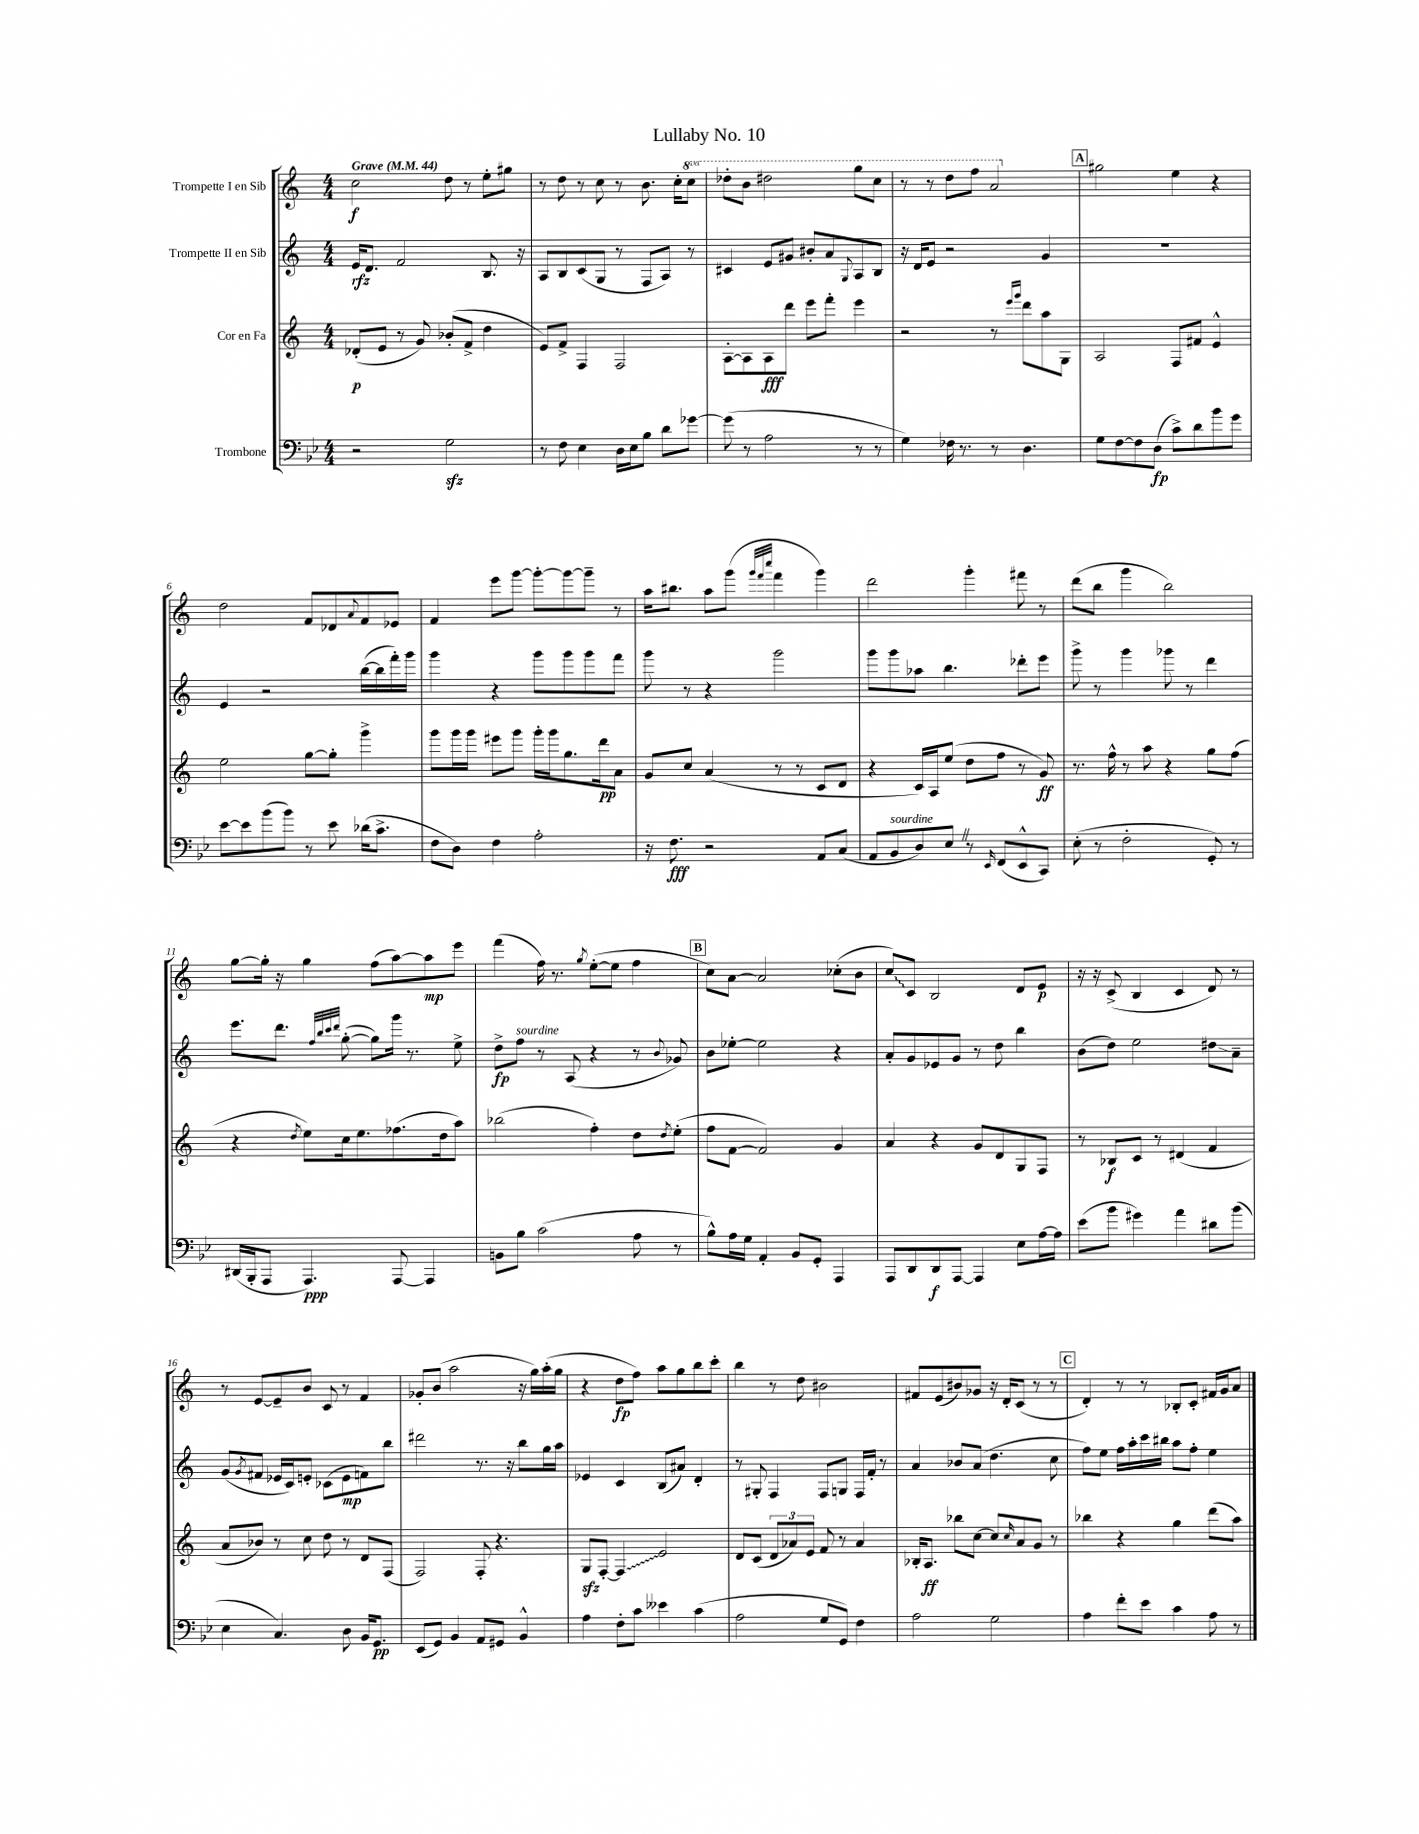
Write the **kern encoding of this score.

**kern	**kern	**kern	**kern
*staff4	*staff3	*staff2	*staff1
*clefF4	*clefG2	*clefG2	*clefG2
*k[b-e-]	*k[]	*k[]	*k[]
*M4/4	*M4/4	*M4/4	*M4/4
*MM44	*MM44	*MM44	*MM44
2r	(8d-'/L	16e/LK	2cc\
.	.	8.d/J	.
.	8e/J	.	.
.	8r	2f/	.
.	8g/)	.	.
2G\	(8b-'/L	.	8dd\
.	8f^/J	.	8r
.	4dd\	8.B/	8ee'\L
.	.	.	8gg#\J
.	.	16r	.
=	=	=	=
8r	8e/L)	8A/L	8r
8F\	8f^/J	8B/	8dd\
4E-\	4F/	(8c/	8r
.	.	8G/J	8cc\
16D\LL	2F/	8r	8r
16E-\J	.	.	.
8B-\J	.	8F/L	8.b\
8d\L	.	8A/J)	.
.	.	.	16cc'\LK
[8g-\J	.	8r	8ccc\J
=	=	=	=
(8g-\]	[8A'\L	4c#/	8ddd-'\L
8r	8A\]	.	8bb\J
2A\	8A\	8e/L	2ddd#\
.	8ddd\J	8g#/J	.
.	8eee\L	8b#'/L	.
.	8fff'\J	8a/	.
.	.	8qqG/	.
8r	4eee\	8A/	8ggg\L
8r	.	8B/J	8ccc\J
=	=	=	=
4G\)	2r	16r	8r
.	.	16d/LK	.
.	.	8e/J	8r
16F-\	.	2r	8ddd\L
8.r	.	.	.
.	.	.	8fff\J
8r	8r	.	2aa/
.	16qqeee/LL	.	.
.	16qqggg/JJ	.	.
4.D\	8ddd\L	.	.
.	8aa\	4g/	.
.	8G\J	.	.
=	=	=	=
8G\L	2A/	1r	2gg#\
[8F\	.	.	.
8F\]	.	.	.
(8D\J	.	.	.
8c^\L)	8F/L	.	4ee\
8d\	8f#/J	.	.
8b-\	4e^^/	.	4r
8g\J	.	.	.
=	=	=	=
[8e-\L	2ee\	4e/	2dd\
8e-\]	.	.	.
(8b-\	.	2r	.
8b-\J)	.	.	.
8r	[8gg\L	.	8f/L
8e-\	8gg'\]J	.	8d-/
.	.	.	8qqa/
(16d-\LK	4ggg^\	([16bb\LL	8f/
8.c^\J	.	16bb\]	.
.	.	16fff'\)	8e-/J
.	.	16ggg\JJ	.
=	=	=	=
8F\L	8ggg\L	4ggg\	4f/
8D\J)	16ggg\L	.	.
.	16ggg\JJ	.	.
4F\	8eee#\L	4r	8eee\L
.	8ggg\J	.	[8ggg\J
2A'\	16ggg'\LL	8ggg\L	8ggg'\_L
.	16ggg\J	.	.
.	8.gg\	8ggg\	8ggg\_
.	.	8ggg\	8ggg~\]J
.	16ddd\k	.	.
.	8a\J	8fff\J	8r
=	=	=	=
16r	8g/L	8ggg\	16aa\LK
8.F\	.	.	8.bb#\J
.	8cc/J	8r	.
2r	(4a/	4r	8aa\L
.	.	.	(8ggg\J
.	.	.	32qqggg/LLL
.	.	.	32qqfff/
.	.	.	32qqcccc/JJJ
.	8r	2ggg\	4fff\
.	8r	.	.
8AA/L	8c/L	.	4ggg\)
(8C/J	8d/J	.	.
=	=	=	=
8AA/L	4r	8ggg\L	2ddd\
8BB-/	.	8ggg\	.
8D/)	16c/LL)	8aa-\J	.
.	16A/J	.	.
8E-/J	(8ee/J	4.bb\	.
8r	8dd\L	.	4ggg'\
16qqEE-/	.	.	.
(8FF/L	8ff\J	.	.
8EE-^^/	8r	8ddd-'\L	8fff#\
8CC/J)	8g/)	8eee\J	8r
=	=	=	=
(8E-'\	8.r	8ggg^\	(8ddd\L
8r	.	8r	8bb\J
.	16ff^^\	.	.
2F'\	8r	4ggg\	4ggg\
.	8aa\	.	.
.	4r	8ggg-\	2bb\)
.	.	8r	.
8GG'/)	8gg\L	4ddd\	.
8r	(8ff\J	.	.
=	=	=	=
(16DD#/LL	4r	8.eee\L	[8gg\L
16BBB-'/J	.	.	.
8AAA/J	.	.	16gg'\]Jk
.	.	8.ddd\J	16r
.	8qdd/	.	.
4.AAA/)	8ee\L)	.	4gg\
.	.	32qqff/LLL	.
.	.	32qqbb/	.
.	.	32qqccc/	.
.	.	32qqddd/JJJ	.
.	16cc\k	([8gg'\	.
.	8.ee\	.	.
.	.	8gg\]L)	(8ff\L
[8AAA/	(8.ff-\	16ggg\Jk	[8aa\)
.	.	8.r	.
4AAA/]	.	.	8aa\]
.	16dd\k	.	.
.	8aa\J)	8ee^\	8eee\J
=	=	=	=
8BB\L	(2bb-\	8dd^\L	(4fff\
8B-\J	.	8ff\J	.
(2c\	.	8r	16ff\)
.	.	.	8.r
.	.	(8A/	.
.	.	.	8qgg/
.	4ff'\)	4r	([8ee'\L
.	.	.	8ee\]J
8A\	8dd\L	8r	4ff\
.	8qdd/	8qqb/	.
8r	(8ee'\J	8g-/)	.
=	=	=	=
8B-^^\L)	8ff\L	8b\L	8cc\L)
16A\L	[8f\J	[8ee-'\J	[8a\J
16G\JJ	.	.	.
4AA'/	2f/])	2ee-\]	2a/]
8BB-/L	.	.	.
8GG'/J	.	.	.
4AAA/	4g/	4r	(8cc-'\L
.	.	.	8b\J
=	=	=	=
8AAA/L	4a/	8a'/L	8cc/L)
8DD/	.	8g/	8c/J
8DD/	4r	8e-/	2B/
[8AAA/J	.	8g/J	.
4AAA/]	8g/L	8r	.
.	8d/	8dd\	.
8E-\L	8G/	4bb\	8d/L
[16A\L	8F/J	.	8e/J
16A\]JJ	.	.	.
=	=	=	=
(8e-\L	8r	(8b\L	16r
.	.	.	16r
8b-\J	8B-/L	8dd\J)	(8c^/
4g#\)	8c/J	2ee\	4B/
.	8r	.	.
4a\	(4d#/	.	4c/
8d#\L	4f/	8dd#\L	8d/)
(8b-\J	.	8a~\J	8r
=	=	=	=
4E-\	8a/L	(8g/L	8r
.	.	8qg/	.
.	8b-/J)	8f#/J	[8e/L
4.C/)	8r	16e-/LL	8e~/]
.	.	16c/J)	.
.	8cc\	8e'/J	8b/J
.	8dd\	(8c-\L	8c/
8D\	8r	8e\	8r
16BB-/LK	8d/L	8f\)	4f/
8.GG/J	.	.	.
.	(8F/J	8bb\J	.
=	=	=	=
(8EE-/L	2F/)	2ddd#\	8g-'/L
8GG/J)	.	.	(8b/J
4BB-/	.	.	2aa\
8AA/L	8F'/	8.r	.
8GG#/J	4.r	.	.
.	.	16r	.
4BB-^^/	.	8bb\L	16r
.	.	.	16gg\LL)
.	.	16gg\L	(16aa'\
.	.	16aa\JJ	16gg\JJ
=	=	=	=
4A\	8G/L	4e-/	4r
.	[8F'/J	.	.
8F'\L	4F/]	4c/	8dd\L
8c\J	.	.	8ff\J)
4e--\	2e/	(8B/L	8aa\L
.	.	8a#/J)	8gg\
(4c\	.	4d'/	8bb\
.	.	.	8ccc'\J
=	=	=	=
2A\	8d/L	8r	4bb\
.	(8c/J	8G#'/	.
.	12d/L	4F/	8r
.	12a-/)	.	.
.	.	.	8dd\
.	12e/J	.	.
8G/L	8f/	8F/L	2b#\
8GG/J)	8r	8G/J	.
4F\	4a-/	16F/LL	.
.	.	16f'/JJ	.
.	.	8r	.
=	=	=	=
2A\	16B-'/LK	4a/	8f#/L
.	8.A/J	.	.
.	.	.	(8e/
.	8bb-\L	8b-/L	8b#/)
.	[8cc\J	(8a/J	8g-/J
2G\	8cc/]L	4.dd\	16r
.	.	.	16d'/LK
.	16qqcc/	.	.
.	8a/	.	(8c/J
.	8g/J	.	8r
.	8r	8cc\	8r
=	=	=	=
4A\	4bb-\	8ff\L)	4d'/)
.	.	8ee\J	.
8f'\L	4r	16ff\LL	8r
.	.	16aa'\	.
8e-\J	.	16ccc\	8r
.	.	16bb#\JJ	.
4c\	4gg\	8aa\L	8B-'/L
.	.	8ff'\J	8c'/J
8A\	(8ddd\L	4ee\	16f#/LL
.	.	.	16g/J
8r	8aa\J)	.	8a/J
==	==	==	==
*-	*-	*-	*-
